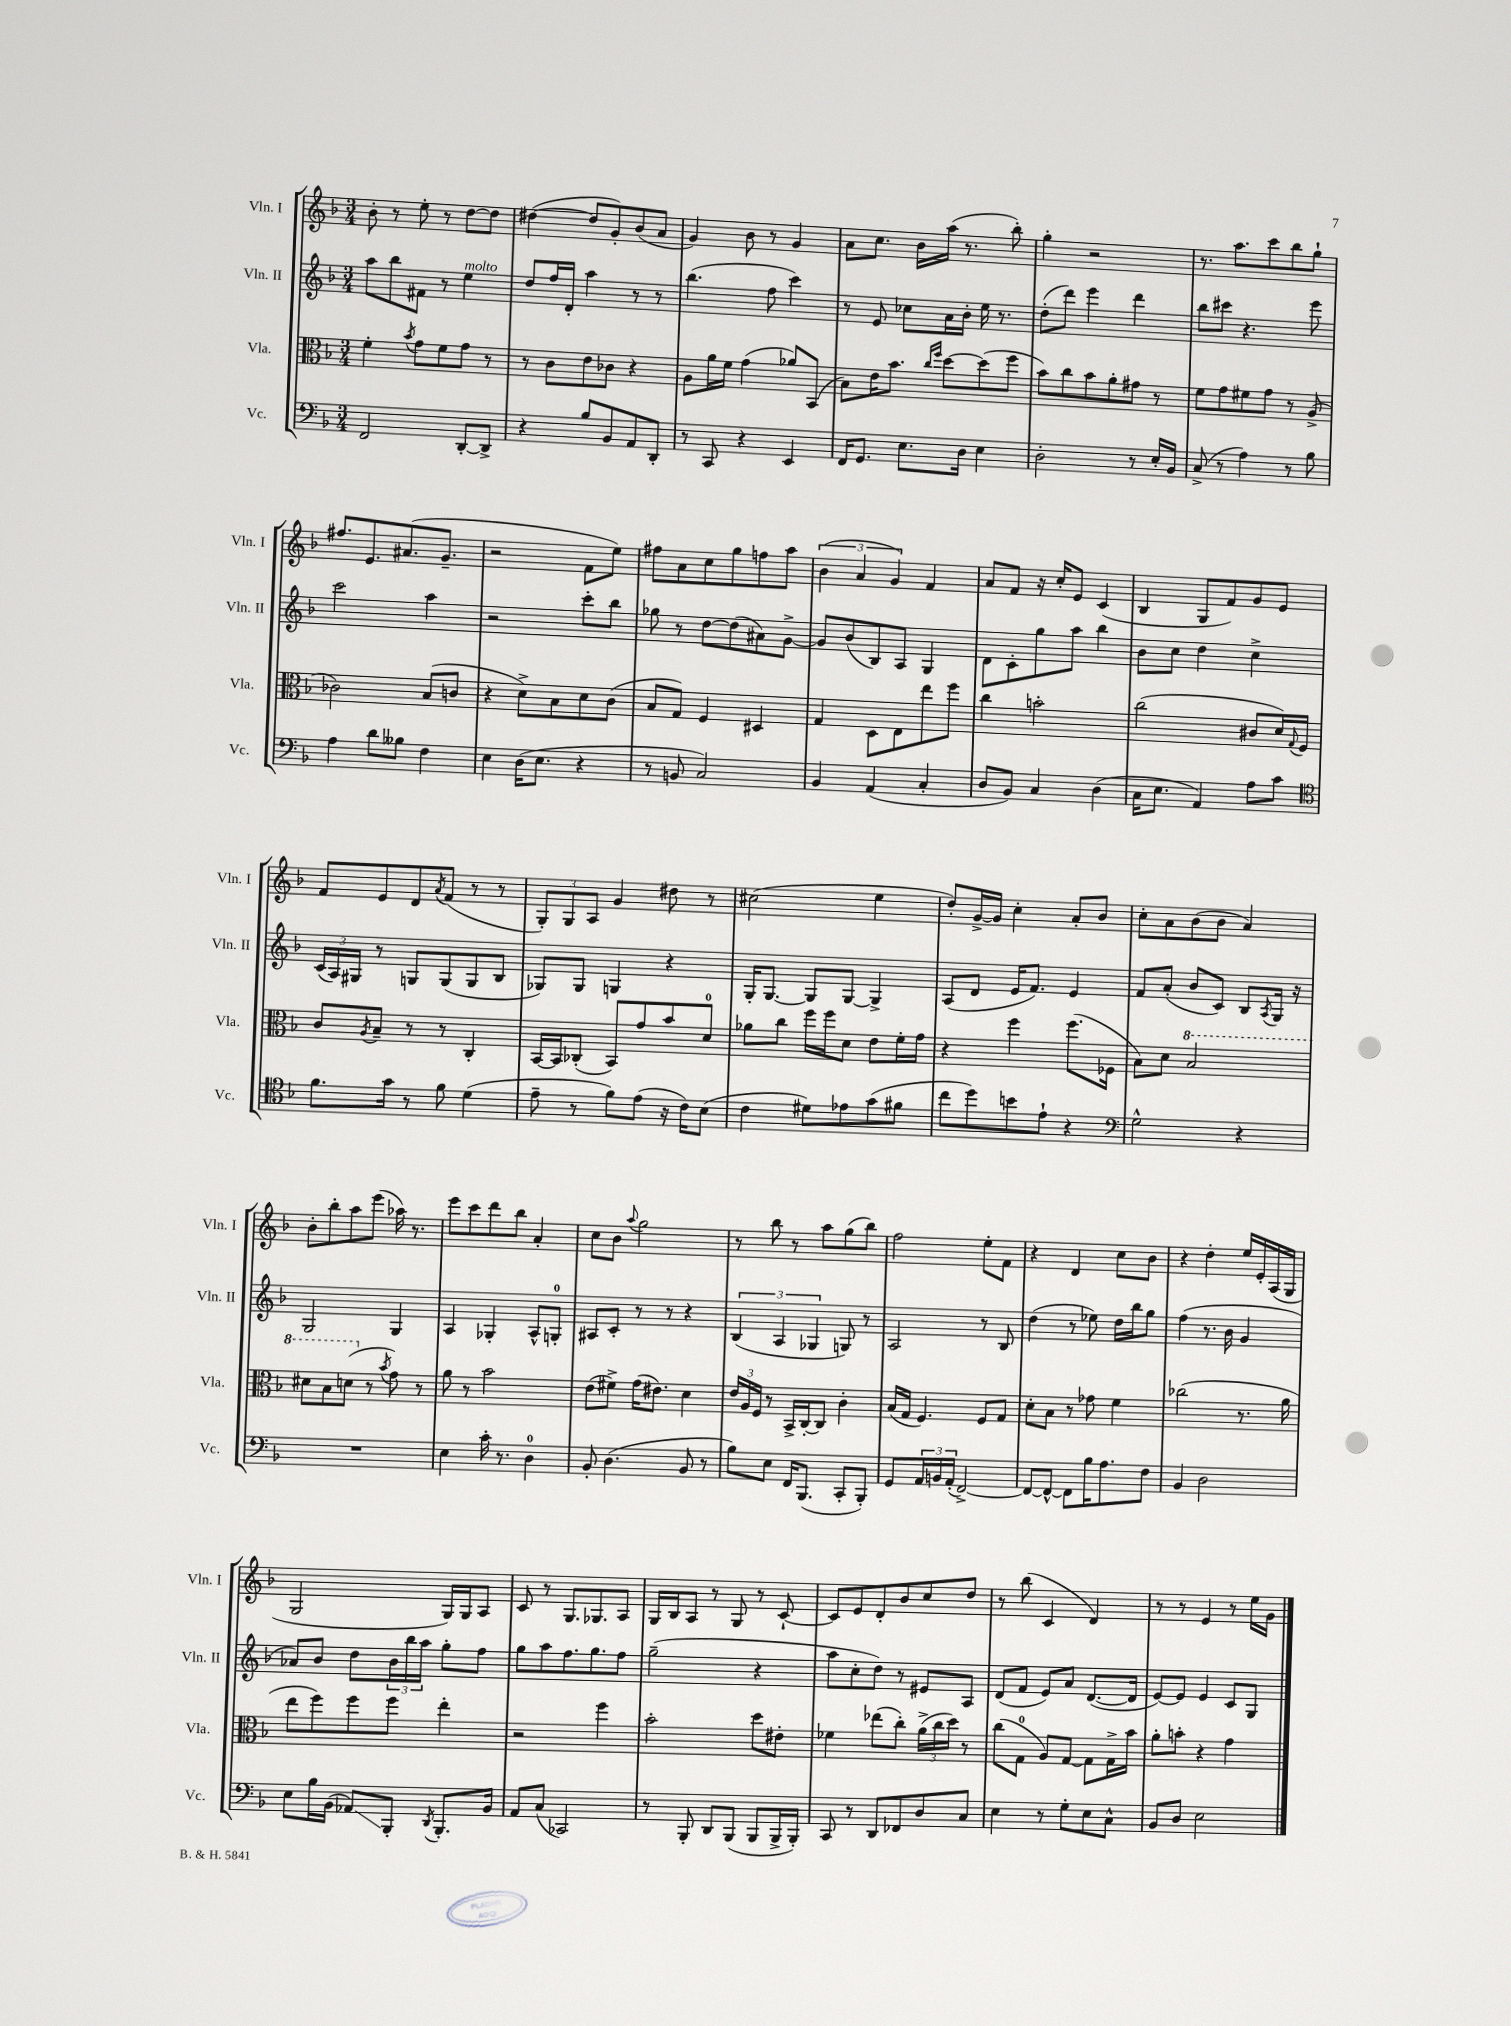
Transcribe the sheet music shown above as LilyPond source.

<<
\new StaffGroup <<
\new Staff = "s0" \with { instrumentName = "Vln. I" shortInstrumentName = "Vln. I" } {
    \clef treble \key f \major \numericTimeSignature \time 3/4
    bes'8-. r8 e''8-. r8 d''8~ d''8 |
    dis''4~( dis''8 g'8-.) bes'8( a'8 |
    g'4) bes'8 r8 g'4 |
    a'8 c''8. bes'16 a''16( r8. bes''8-.) |
    g''4-. r2 |
    r8. a''8. c'''8 bes''8 g''8-! |
    fis''8. e'8. ais'8.( g'8.-- |
    r2 f'8 e''8) |
    fis''8 a'8 c''8 g''8 f''8 a''8 |
    \tuplet 3/2 { bes'4( a'4 g'4) } f'4 |
    a'8 f'8 r16 c''16-. e'8 c'4( |
    bes4 g8 f'8) g'8 e'8 |
    f'8 e'8 d'8 \acciaccatura { a'8 } f'8( r8 r8 |
    \tuplet 3/2 { g8-.) g8 a8 } g'4 dis''8 r8 |
    cis''2( e''4 |
    d''8-.) g'16~-> g'16 c''4-. a'8-. bes'8 |
    c''8-. a'8 bes'8( bes'8 a'4) |
    bes'8-. bes''8-. a''8 e'''8( aes''16) r8. |
    e'''8 c'''8 d'''8 bes''8 a'4-. |
    c''8 bes'8 \appoggiatura { a''8 } g''2 |
    r8 bes''8 r8 a''8 g''8( bes''8) |
    f''2 e''8-. f'8 |
    r4 d'4 c''8 bes'8 |
    r4 d''4-. e''16 e'16-. a16( g16 |
    g2 g16) g16 a8 |
    c'8 r8 g8. ges8. a8 |
    g16 bes16 a8 r8 g8 r8 c'8~-! |
    c'8 e'8 d'8-. bes'8 c''8 d''8 |
    r8 bes''8( c'4 d'4) |
    r8 r8 e'4 r8 e''16 g'16 \bar "|." |
}
\new Staff = "s1" \with { instrumentName = "Vln. II" shortInstrumentName = "Vln. II" } {
    \clef treble \key f \major \numericTimeSignature \time 3/4
    a''8 bes''8 fis'8 r8 e''4^\markup { \italic "molto" } |
    d''8 f''16 d'16-. a''4 r8 r8 |
    bes''4.( f''8 c'''4) |
    r8 e'8 ces''8 a'16 bes'16-. e''16 r8. |
    d''8-.( d'''8) e'''4 d'''4 |
    bes''8 cis'''8 r4. e'''8 |
    c'''2 a''4 |
    r2 c'''8-. bes''8 |
    ges''8 r8 d''8~ d''8( ais'8) g'8~-> |
    g'8 bes'8( bes8) a8 g4 |
    d'8 c'8-. g''8 a''8 bes''4 |
    bes'8 c''8 d''4 c''4-> |
    \tuplet 3/2 { c'16( a16) gis16 } r8 g8 g8( g8 bes8 |
    ges8) ges8 g4 r4 |
    g16-. g8.~ g8 g8~ g4-> |
    a8( d'8 e'16 f'8.) e'4 |
    f'8 a'8-.( bes'8 c'8) bes8 \acciaccatura { a8 } g16 r16 |
    g2 g4 |
    a4 ges4-. a8-^ g8-0-. |
    ais8 c'8-. r8 r8 r4 |
    \tuplet 3/2 { bes4( a4 ges4 } g8) r8 |
    a2 r8 bes8 |
    d''4( r8 ees''8) d''16 bes''16 g''8 |
    f''4( r8. bes'16 g'4 |
    aes'8) bes'8 d''8 \tuplet 3/2 { bes'16 bes''16 a''16 } g''8-. f''8 |
    g''8 a''8 f''8. g''8. f''8 |
    g''2--( r4 |
    a''8 c''8-. d''8) r8 eis'8 a8 |
    d'8( f'8 e'8) a'8 d'8.~( d'16 |
    e'8~) e'8 e'4 c'8 g8 \bar "|." |
}
\new Staff = "s2" \with { instrumentName = "Vla." shortInstrumentName = "Vla." } {
    \clef alto \key f \major \numericTimeSignature \time 3/4
    f'4-. \acciaccatura { bes'8 } g'8 f'8 g'8 r8 |
    r8 c'8 e'8 ces'8 r4 |
    a8 a'16 f'16 g'4( aes'8) bes,8( |
    bes8) e'16 bes'8. \grace { c''16 f''16 } d''8~ d''8( f''8 |
    bes'8) c''8 bes'8 a'8-. gis'8 r8 |
    f'8 g'8 fis'8 g'8 r8 a8->( |
    ces'2) bes8( c'8 |
    r4 d'8->) bes8 d'8 c'8( |
    bes8 g8) f4 dis4 |
    g4 d8 e8 e''8 f''8 |
    c''4 b'2-. |
    c''2( cis'8 d'16) \appoggiatura { g8 } f16 |
    c'8 \acciaccatura { a8 } bes8-- r8 r8 c4-. |
    bes,16~ bes,16 ces8-.( bes,8) g'8 bes'8 d'8-0 |
    aes'8 c''8 f''16 f''16 d'8 e'8 f'16-. g'16 |
    r4 f''4 f''8.( fes16 |
    bes8) d'8 \ottava #1 bes'2 |
    dis''8 bes'8 d''8( \ottava #0 r8 \acciaccatura { bes'8 } g'8) r8 |
    a'8 r8 bes'2 |
    e'8( fis'8->) g'16( eis'8.) d'4 |
    \tuplet 3/2 { e'16 a16 f16 } r8 bes,16-> c16~-. c8 c'4-. |
    bes16( g16 f4.) f8 g8 |
    d'8-. bes8 r8 ges'8 f'4 |
    ces''2( r8. a'16 |
    e''8 f''8) f''8 f''8 e''4-. |
    r2 f''4 |
    bes'2-. d''8 eis'8-. |
    fes'4 ees''8( c''8-.) \tuplet 3/2 { a'16->( c''16 d''16) } r8 |
    c''8( g8-0 a8) g8~ g8 g16-> bes'16 |
    a'8-. b'8-. r4 g'4 \bar "|." |
}
\new Staff = "s3" \with { instrumentName = "Vc." shortInstrumentName = "Vc." } {
    \clef bass \key f \major \numericTimeSignature \time 3/4
    f,2 d,8~-. d,8-> |
    r4 bes8 bes,8 a,8 d,8-. |
    r8 c,8 r4 e,4 |
    f,16 g,8. e8. d16 e4 |
    d2-. r8 e16-. bes,16 |
    c8->( r8 a4) r8 bes8 |
    a4 d'8 beses8 f4 |
    e4 d16( e8. r4 |
    r8 b,8 c2) |
    bes,4 a,4( c4-. |
    d8 bes,8) c4 d4( |
    c16 e8. a,4) a8 c'8 |
    \clef tenor f'8. g'16 r8 f'8 d'4( |
    e'8-- r8 f'8) e'8( r16 c'16) bes8( |
    c'4 dis'8) ees'8 g'8( fis'8 |
    c''8 d''8) b'8 e'8-! r4 |
    \clef bass g2-^ r4 |
    R2. |
    e4 c'16-. r8. d4-0 |
    bes,8-. d4.( bes,8 r8 |
    bes8) e8 f,16 bes,,8.( c,8-. bes,,8-.) |
    g,8 \tuplet 3/2 { a,16 b,16 a,16-.( } f,2~->) |
    f,8~ f,8~-^ f,8 bes16 a8. f8 |
    bes,4 d2 |
    e8 bes16 bes,16( aes,8\glissando) bes,,8-. \acciaccatura { d,8 } bes,,8.-. bes,16 |
    a,8 c8( ces,2) |
    r8 bes,,8-. d,8 bes,,8( bes,,8 bes,,16-> bes,,16-.) |
    c,8 r8 d,8 fes,8 d8 c8 |
    e4 r8 g8-. e8 c8-^ |
    bes,8 d8 e2 \bar "|." |
}
>>
>>
\layout { \context { \Score \remove "Bar_number_engraver" } }
